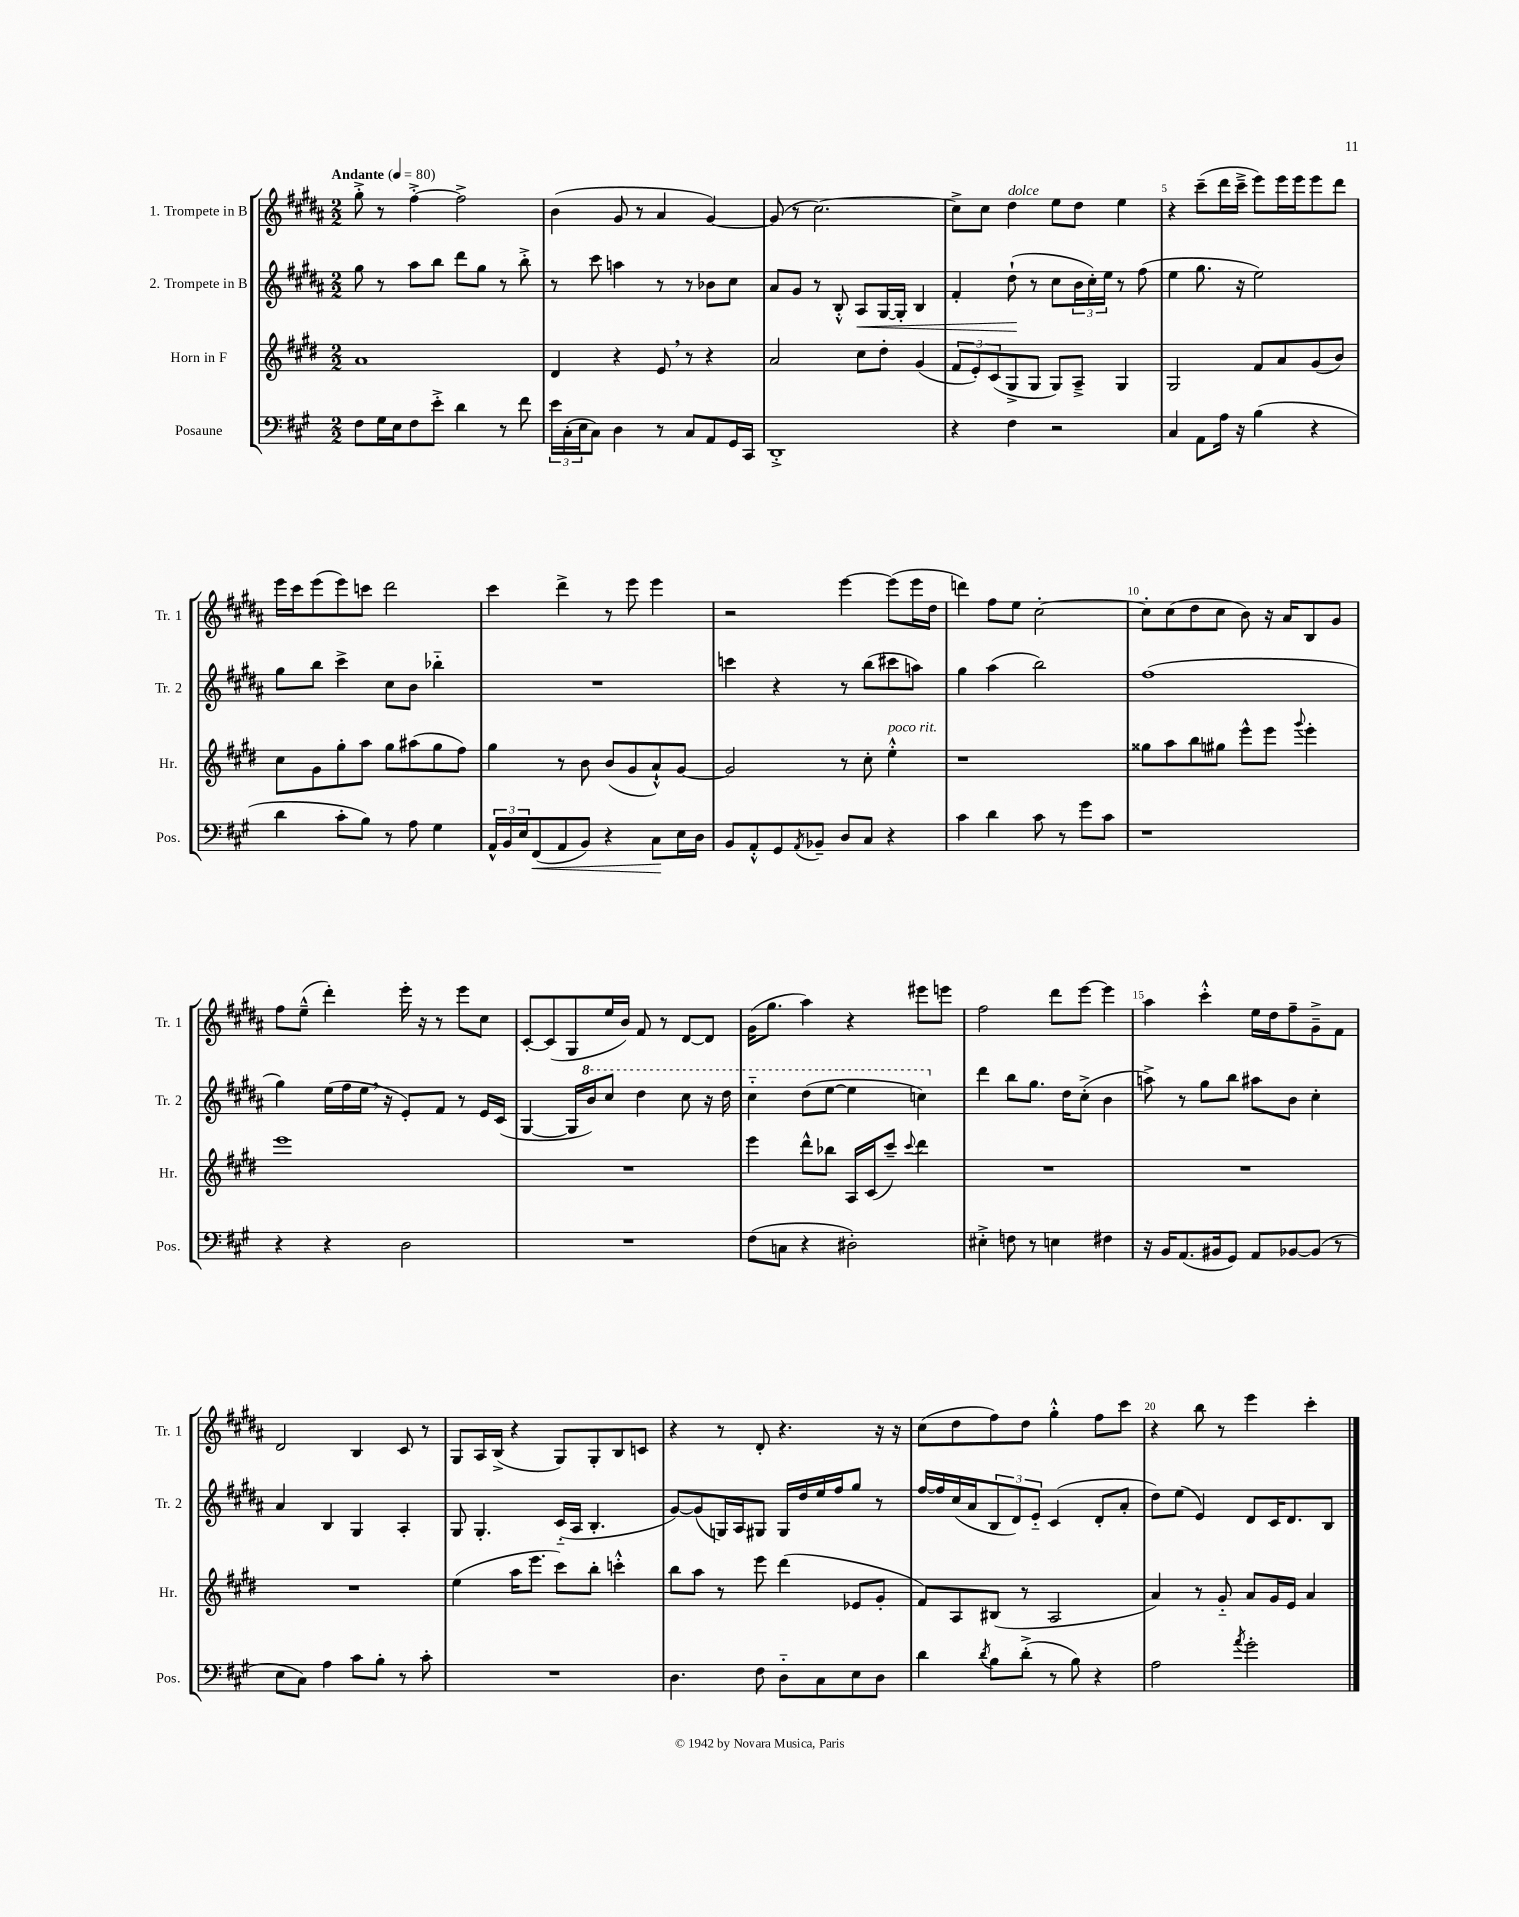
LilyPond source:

<<
\new StaffGroup <<
\new Staff = "s0" \with { instrumentName = "1. Trompete in B" shortInstrumentName = "Tr. 1" } {
    \clef treble \key b \major \numericTimeSignature \time 2/2 \tempo "Andante" 4 = 80
    gis''8-.-> r8 fis''4~-.-> fis''2-> |
    b'4( gis'8 r8 ais'4 gis'4~) |
    gis'8( r8 cis''2.~) |
    cis''8-> cis''8 dis''4^\markup { \italic "dolce" } e''8 dis''8 e''4 |
    r4 cis'''8--( dis'''16 cis'''16---> e'''8) e'''16 e'''16 e'''8 dis'''8 |
    e'''16 cis'''16 e'''8( e'''8) c'''8 dis'''2 |
    cis'''4 dis'''4-> r8 e'''8 e'''4 |
    r2 e'''4~ e'''8( e'''16 dis''16 |
    d'''4) fis''8 e''8 cis''2~-. |
    cis''8-. cis''8( dis''8 cis''8 b'8) r16 ais'16 b8 gis'8 |
    fis''8 e''8---^( dis'''4-.) e'''16-. r16 r8 e'''8 cis''8 |
    cis'8~-. cis'8( gis8 e''16 b'16) fis'8 r8 dis'8~ dis'8 |
    gis'16( gis''8. ais''4) r4 eis'''8 e'''8 |
    fis''2 dis'''8 e'''8~ e'''4 |
    ais''4 cis'''4-.-^ e''16 dis''16 fis''8-- gis'8---> fis'8 |
    dis'2 b4 cis'8 r8 |
    gis8 ais16 b16->( r4 gis8) gis8-. b8 c'8 |
    r4 r8 dis'8-. r4. r16 r16 |
    cis''8( dis''8 fis''8) dis''8 gis''4-.-^ fis''8 cis'''8 |
    r4 b''8 r8 e'''4 cis'''4-. \bar "|." |
}
\new Staff = "s1" \with { instrumentName = "2. Trompete in B" shortInstrumentName = "Tr. 2" } {
    \clef treble \key b \major \numericTimeSignature \time 2/2
    gis''8 r8 ais''8 b''8 dis'''8 gis''8 r8 b''8-.-> |
    r8 cis'''8 a''4 r8 r8 bes'8 cis''8 |
    ais'8 gis'8 r8 b8-.-^ ais8\< gis16~ gis16-. b4 |
    fis'4-. dis''8-!\!( r8 cis''8 \tuplet 3/2 { b'16 cis''16-.) e''16 } r8 fis''8( |
    e''4 gis''8. r16 e''2) |
    gis''8 b''8 cis'''4-> cis''8 b'8 bes''4-_ |
    R1 |
    c'''4 r4 r8 b''8( cis'''8 a''8) |
    gis''4 ais''4( b''2) |
    fis''1( |
    gis''4) e''16( fis''16 e''16 \breathe r16 e'8-.) fis'8 r8 e'16 cis'16( |
    gis4~ gis16 \ottava #1 b''16) cis'''8 dis'''4 cis'''8 r16 dis'''16 |
    cis'''4-_ dis'''8( e'''8~ e'''4 c'''4) \ottava #0 |
    dis'''4 b''8 gis''8. dis''16 cis''8-.->( b'4 |
    a''8->) r8 gis''8 b''8 ais''8 b'8 cis''4-. |
    ais'4 b4 gis4 ais4-. |
    gis8 gis4.-. cis'16-_( ais16 b4.-. |
    gis'8~) gis'8( g16) ais16 gis8 gis16 dis''16 e''16 fis''16 gis''8 r8 |
    fis''16~ fis''16 cis''16( ais'16 \tuplet 3/2 { b8 dis'8) e'8-_ } cis'4( dis'8-. ais'8-. |
    dis''8) e''8( e'4) dis'8 cis'16 dis'8. b8 \bar "|." |
}
\new Staff = "s2" \with { instrumentName = "Horn in F" shortInstrumentName = "Hr." } {
    \clef treble \key e \major \numericTimeSignature \time 2/2
    a'1 |
    dis'4 r4 e'8 \breathe r8 r4 |
    a'2 cis''8 dis''8-. gis'4( |
    \tuplet 3/2 { fis'8 e'8-.) cis'8( } gis8-> gis8 gis8) a8---> gis4 |
    gis2 fis'8 a'8 gis'8( b'8) |
    cis''8 gis'8 gis''8-. a''8 gis''8 ais''8( gis''8 fis''8) |
    gis''4 r8 b'8 b'8( gis'8 a'8-!-^) gis'8~ |
    gis'2 r8 cis''8-. e''4-.-^^\markup { \italic "poco rit." } |
    r1 |
    gisis''8 a''8 b''8 gis''8 e'''8-^ e'''8 \appoggiatura { gis'''8 } e'''4-. |
    e'''1 |
    R1 |
    e'''4 dis'''8-^ bes''8 a16 cis'16( cis'''8--) \appoggiatura { cis'''8 } dis'''4 |
    R1 |
    R1 |
    R1 |
    e''4( a''16 e'''8. cis'''8) b''8-. c'''4-.-^ |
    b''8 a''8 r8 e'''8 dis'''4( ees'8 gis'8-. |
    fis'8) a8 bis8( r8 a2 |
    a'4) r8 gis'8-_ a'8 gis'16 e'16 a'4 \bar "|." |
}
\new Staff = "s3" \with { instrumentName = "Posaune" shortInstrumentName = "Pos." } {
    \clef bass \key a \major \numericTimeSignature \time 2/2
    fis8 gis16 e16 fis8 e'8-.-> d'4 r8 fis'8 |
    \tuplet 3/2 { e'16 cis16-.( e16 } cis8) d4 r8 cis8 a,8 gis,16 cis,16 |
    d,1-.-> |
    r4 fis4 r2 |
    cis4 a,8 a16 r16 b4( r4 |
    d'4 cis'8-. b8) r8 a8 gis4 |
    \tuplet 3/2 { a,16-^ b,16 e16 } fis,8\<( a,8 b,8) r4 cis8\! e16 d16 |
    b,8 a,8-.-^ gis,8 \acciaccatura { a,8 } bes,8-- d8 cis8 r4 |
    cis'4 d'4 cis'8 r8 gis'8 cis'8 |
    r1 |
    r4 r4 d2 |
    R1 |
    fis8( c8 r4 dis2-.) |
    eis4-.-> f8 r8 e4 fis4 |
    r16 b,16 a,8.( bis,16 gis,8) a,8 bes,8~ bes,8( r8 |
    e8 cis8) a4 cis'8 b8-. r8 cis'8-. |
    R1 |
    d4. fis8 d8-_ cis8 e8 d8 |
    d'4 \acciaccatura { d'8 } b8 d'8-.->( r8 b8) r4 |
    a2 \acciaccatura { a'8 } gis'2-. \bar "|." |
}
>>
>>
\layout { \context { \Score \override BarNumber.break-visibility = ##(#f #t #t) barNumberVisibility = #(every-nth-bar-number-visible 5) } }
